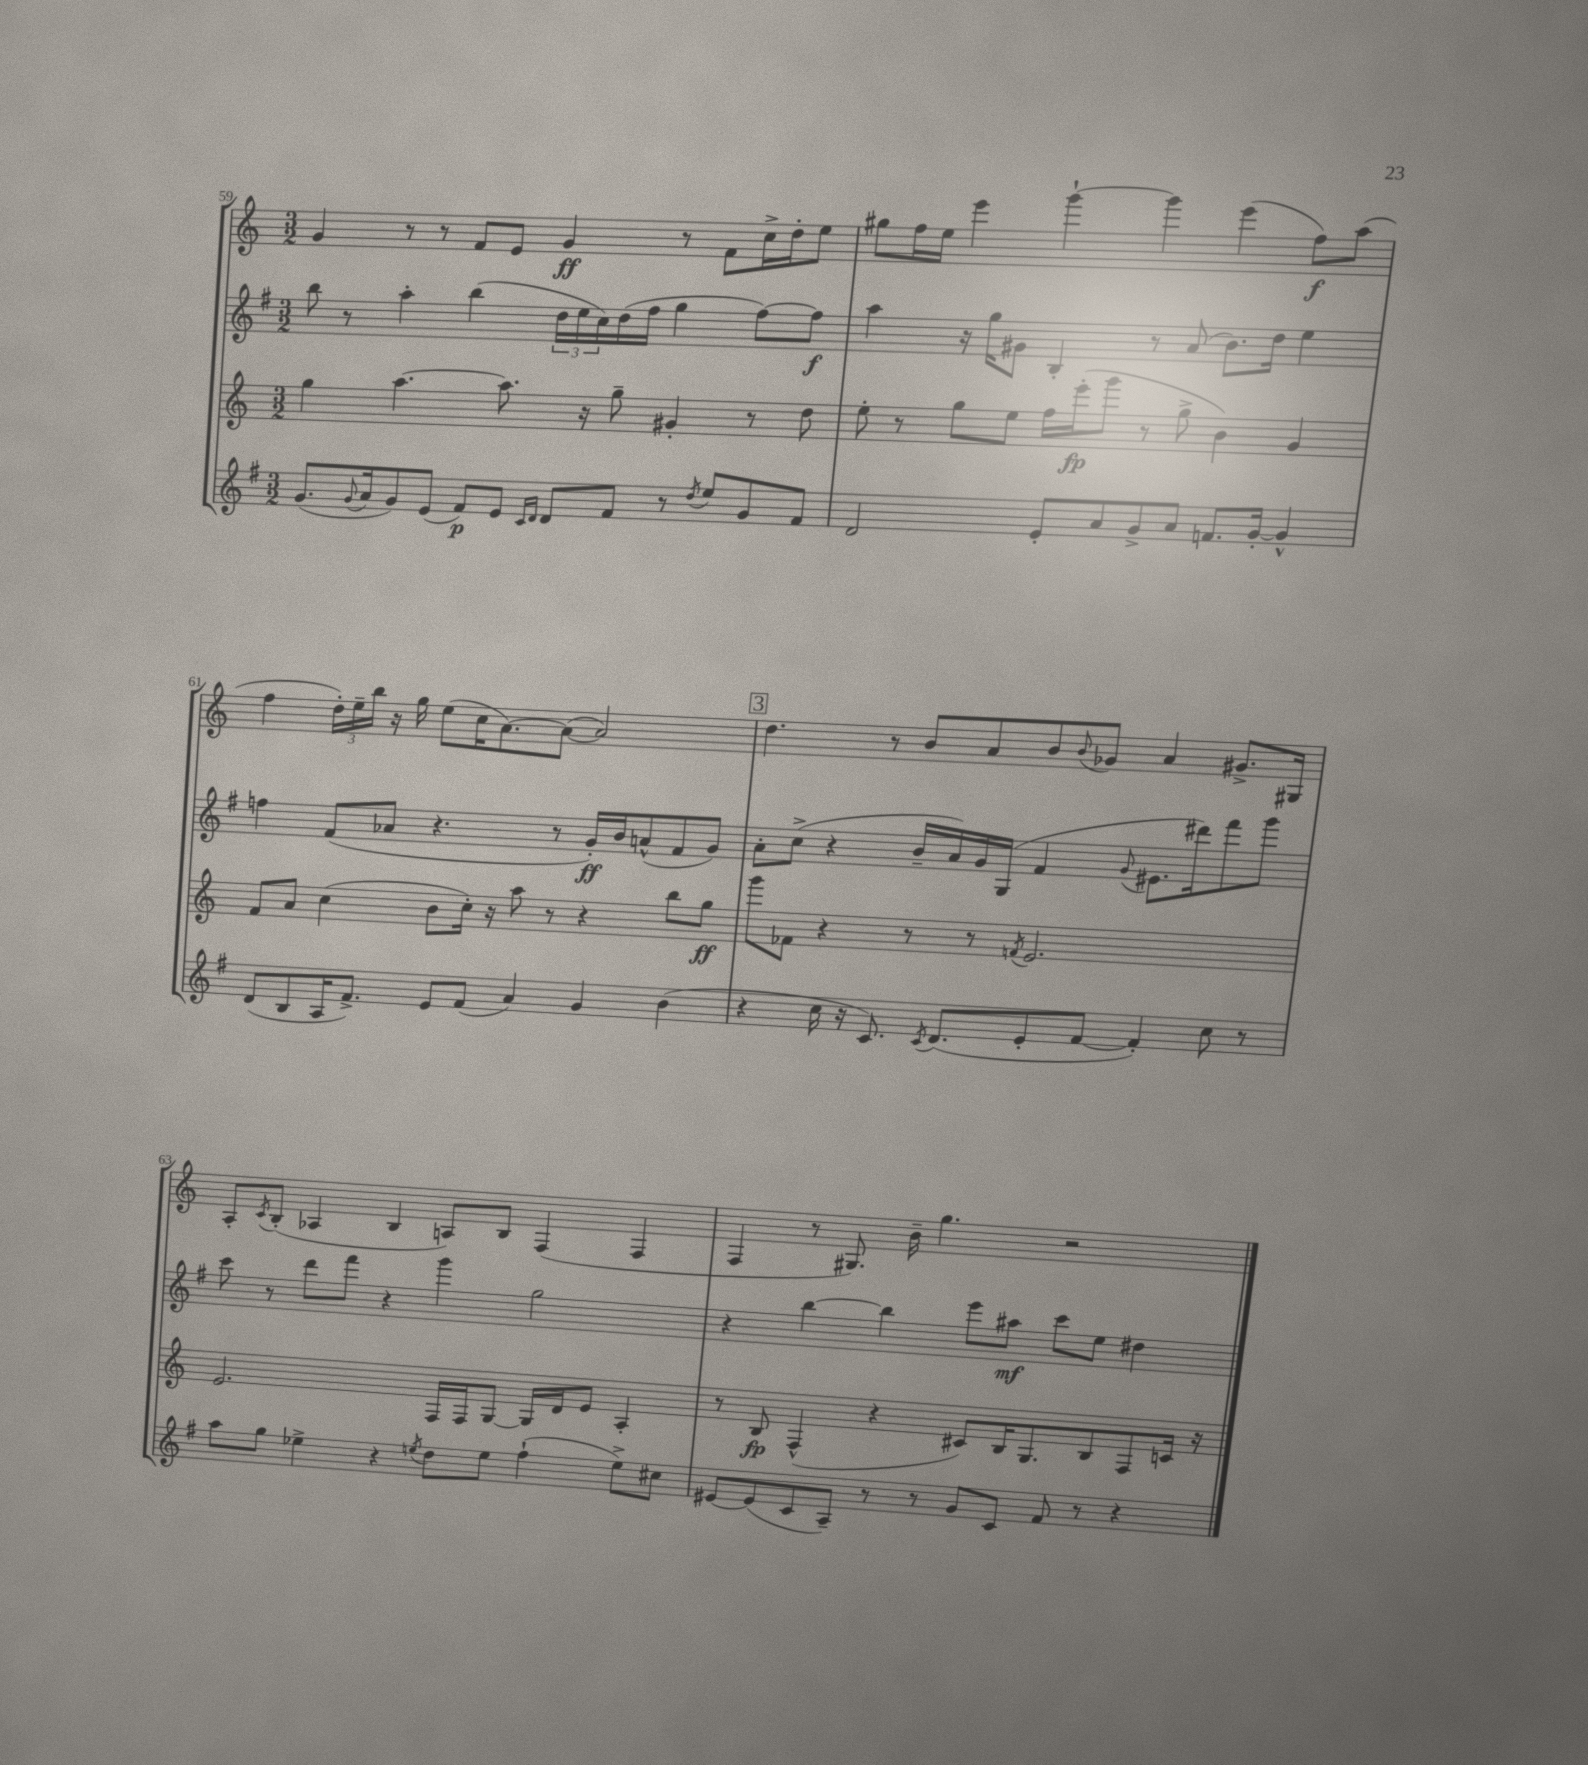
<<
\new StaffGroup <<
\new Staff = "s0" {
    \clef treble \key c \major \numericTimeSignature \time 3/2
    g'4 r8 r8 f'8 e'8 g'4\ff r8 f'8 c''16-> d''16-. e''8 |
    gis''8 f''16 e''16 e'''4 g'''4~-! g'''4 e'''4( f''8\f) a''8( |
    f''4 \tuplet 3/2 { d''16-.) e''16-- b''16 } r16 g''16 e''8( c''16 a'8.~) a'8~( a'2) |
    \mark \markup { \box "3" } d''4. r8 b'8 a'8 b'8 \appoggiatura { b'8 } ges'8 a'4 gis'8.-> gis16 |
    a8-. \acciaccatura { c'8 } b8-.( aes4 b4 a8) b8 f4( f4 |
    f4 r8 gis8.) b'16-- g''4. r2 \bar "|." |
}
\new Staff = "s1" {
    \clef treble \key g \major \numericTimeSignature \time 3/2
    b''8 r8 a''4-. b''4( \tuplet 3/2 { d''16 e''16 c''16) } d''16( fis''16 g''4 fis''8~) fis''8\f |
    a''4 r16 g''16 gis'8 b4-. r8 a'8( b'8.) d''16 e''4 |
    f''4 fis'8( aes'8 r4. r8 g'16-.\ff) b'16 a'8-^( fis'8 g'8) |
    \mark \markup { \box "3" } a'8-. c''8->( r4 b'16-- a'16) g'16 g16( fis'4 \appoggiatura { g'8 } eis'8. dis'''16) fis'''8 g'''8 |
    c'''8 r8 d'''8 fis'''8 r4 g'''4 g''2 |
    r4 b''4~ b''4 e'''8 ais''8\mf c'''8 e''8 dis''4 \bar "|." |
}
\new Staff = "s2" {
    \clef treble \key c \major \numericTimeSignature \time 3/2
    g''4 a''4.~ a''8. r16 g''8-- gis'4-. r8 d''8 |
    e''8-. r8 g''8 e''8 f''16 e'''16-.\fp( g'''8 r8 g''8-> b'4) g'4 |
    f'8 a'8 c''4( b'8 c''16-.) r16 a''8 r8 r4 b''8 g''8\ff |
    \mark \markup { \box "3" } g'''8 fes'8 r4 r8 r8 \acciaccatura { f'8 } e'2. |
    e'2. f16 f16 g8~ g16 d'16 e'8 a4-. |
    r8 b8\fp f4-^( r4 cis'8) b16 g8. b8 f8 c'16 r16 \bar "|." |
}
\new Staff = "s3" {
    \clef treble \key g \major \numericTimeSignature \time 3/2
    g'8.( \appoggiatura { g'8 } a'16 g'8) e'8( fis'8\p) e'8 \grace { c'16 d'16 } d'8 fis'8 r8 \acciaccatura { d''8 } e''8 g'8 fis'8 |
    d'2 e'8-. a'8 g'8-> a'8 f'8. g'16~-. g'4-^ |
    d'8( b8 a16 fis'8.->) e'8 fis'8( a'4) g'4 b'4( |
    \mark \markup { \box "3" } r4 c''16 r16 c'8.) \acciaccatura { c'8 } d'8.( e'8-. fis'8~ fis'4-.) c''8 r8 |
    a''8 g''8 ees''4-> r4 \acciaccatura { e''8 } d''8 e''8 fis''4-!( e''8->) cis''8 |
    eis'8~ eis'8( c'8 a8--) r8 r8 g'8 c'8 fis'8 r8 r4 \bar "|." |
}
>>
>>
\layout { \context { \Score currentBarNumber = #59 } }
